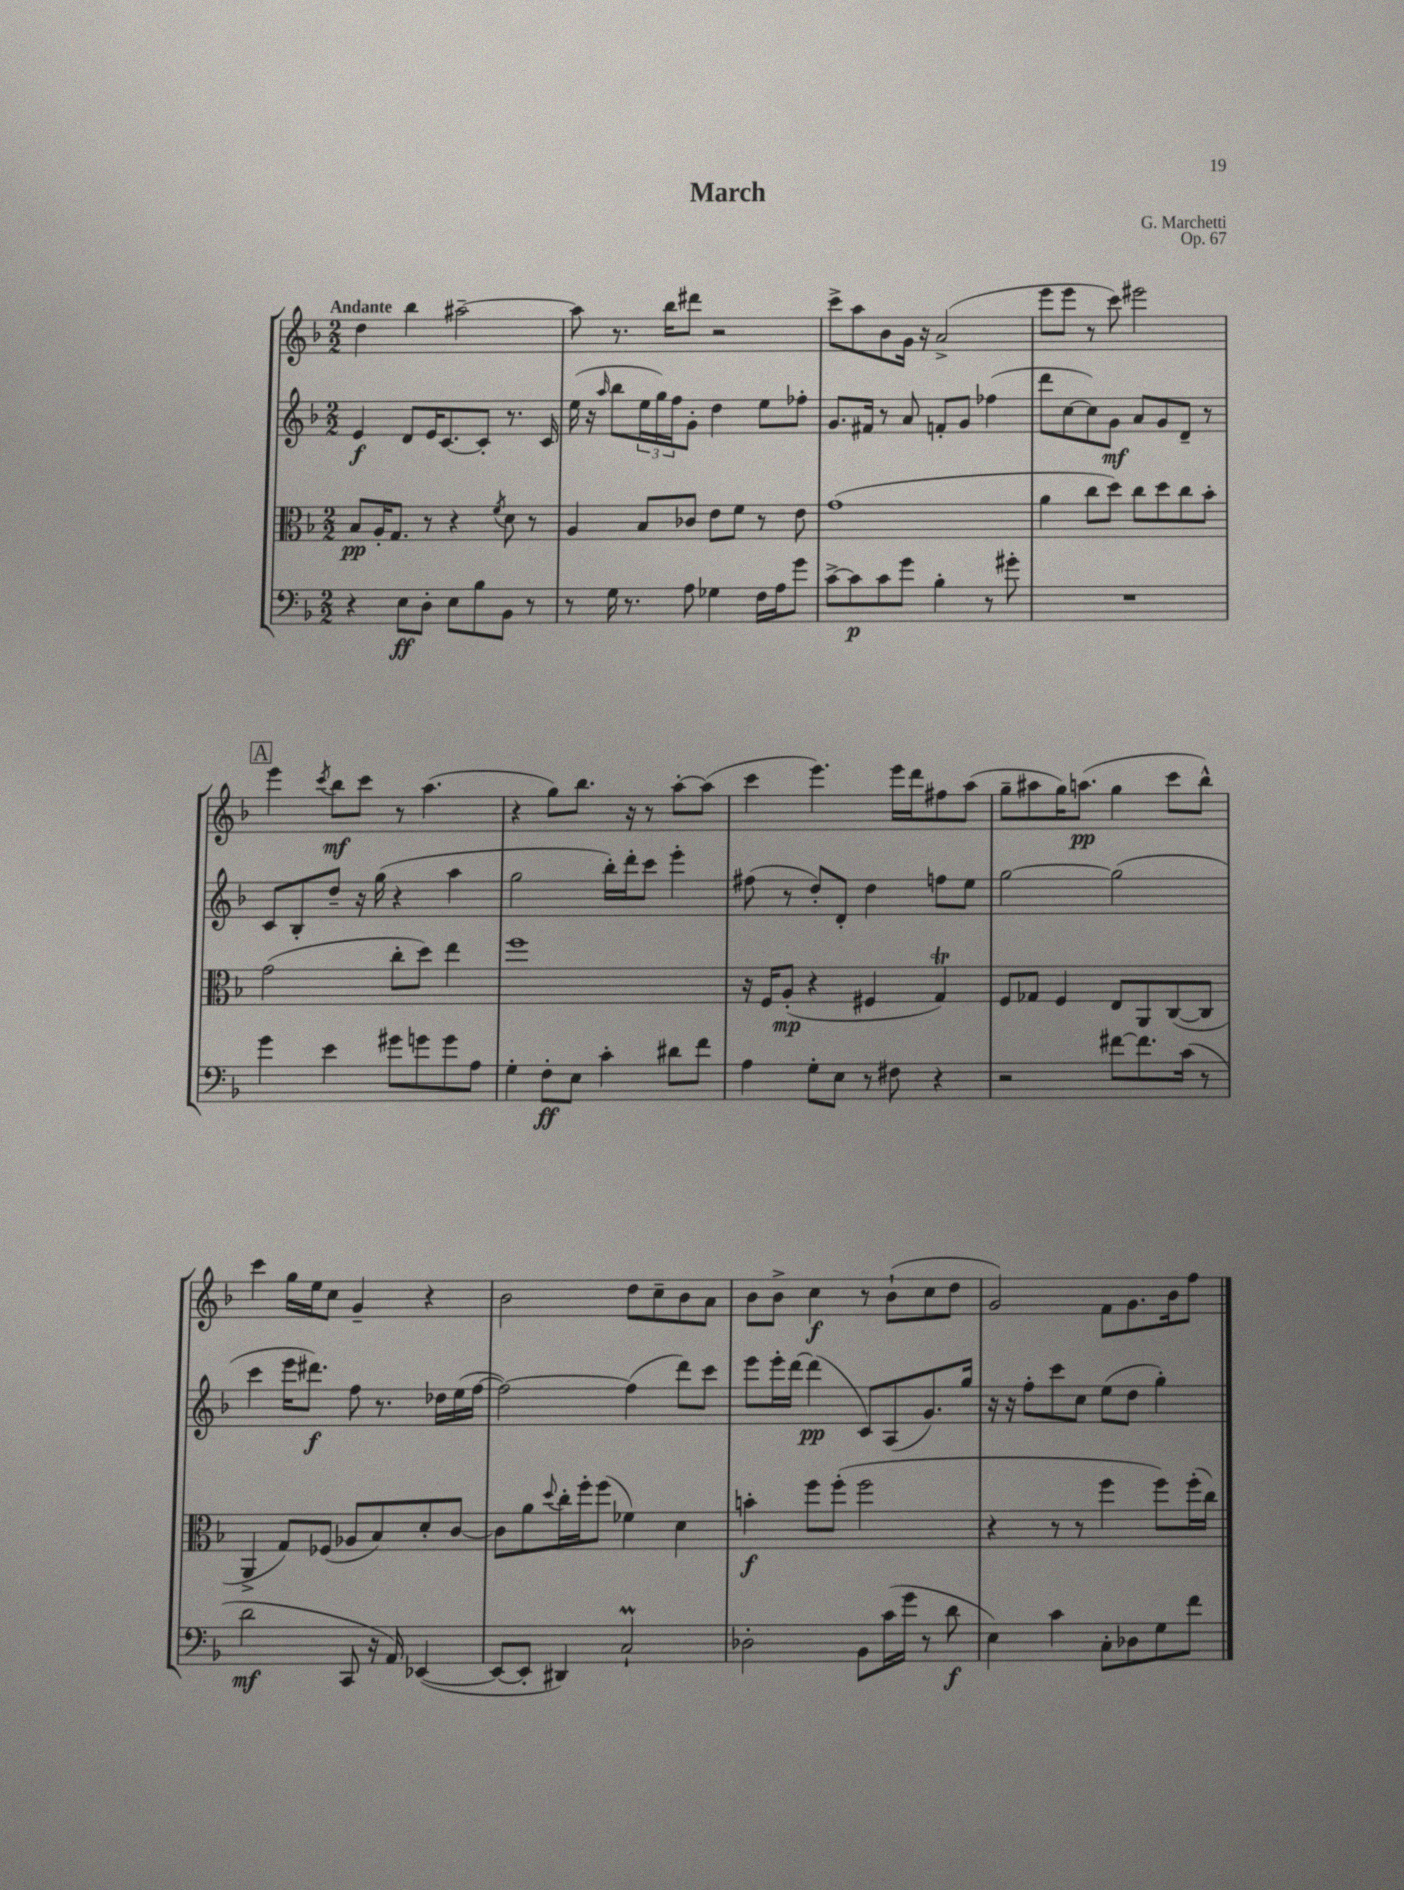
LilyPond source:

\header { title = "March" composer = "G. Marchetti" opus = "Op. 67" }
<<
\new StaffGroup <<
\new Staff = "s0" {
    \clef treble \key f \major \numericTimeSignature \time 2/2 \tempo "Andante"
    d''4 bes''4 ais''2~-- |
    ais''8 r8. bes''16 dis'''8 r2 |
    c'''8-> a''8 bes'8 g'16 r16 a'2->( |
    e'''8 e'''8 r8 c'''8) eis'''2 |
    \mark \markup { \box "A" } e'''4 \acciaccatura { c'''8 } bes''8\mf c'''8 r8 a''4.( |
    r4 g''8) bes''8. r16 r8 a''8~-. a''8( |
    c'''4 e'''4.) e'''16 d'''16 fis''8 a''8( |
    g''8-- ais''8 g''16) a''8.\pp( g''4 c'''8 bes''8-^) |
    c'''4 g''16 e''16 c''8 g'4-- r4 |
    bes'2 d''8 c''8-- bes'8 a'8 |
    bes'8 bes'8-> c''4\f r8 bes'8-!( c''8 d''8 |
    g'2) f'8 g'8. bes'16 f''8 \bar "|." |
}
\new Staff = "s1" {
    \clef treble \key f \major \numericTimeSignature \time 2/2
    e'4\f d'8 e'16 c'8.~ c'8-. r8. c'16 |
    e''16( r16 \grace { a''16 } bes''8 \tuplet 3/2 { e''16 g''16) f''16 } g'8-. d''4 e''8 fes''8-. |
    g'8. fis'16 r8 a'8 f'8-. g'8 fes''4( |
    d'''8 c''8~ c''8) g'8\mf a'8 g'8 d'8-- r8 |
    \mark \markup { \box "A" } c'8 bes8-. d''8-- r16 g''16( r4 a''4 |
    g''2 bes''16-.) d'''16-. c'''8 e'''4-. |
    fis''8( r8 d''8-.) d'8-. d''4 f''8 e''8 |
    g''2~ g''2( |
    c'''4 e'''16 dis'''8.\f) f''8 r8. des''16 e''16( f''16~ |
    f''2~) f''4( d'''8) c'''8 |
    e'''8 e'''16-. d'''16~ d'''4\pp( c'8) a8( g'8.) g''16 |
    r16 r16 f''8-. c'''8 c''8 e''8( d''8 g''4-.) \bar "|." |
}
\new Staff = "s2" {
    \clef alto \key f \major \numericTimeSignature \time 2/2
    bes8\pp a16-. g8. r8 r4 \acciaccatura { f'8 } d'8 r8 |
    a4 bes8 ces'8 e'8 f'8 r8 e'8 |
    g'1( |
    a'4 c''8 d''8) c''8 d''8 c''8 bes'8-. |
    \mark \markup { \box "A" } g'2( c''8-. d''8) e''4 |
    f''1 |
    r16 f16 a8-.\mp( r4 fis4 g4\trill) |
    f8 ges8 f4 e8 a,8 c8~( c8 |
    a,4-> g8) fes8( aes8 bes8) d'8-. c'8~ |
    c'8 a'8 \appoggiatura { d''8 } c''16-. f''16-. f''8( fes'4) d'4 |
    b'4-.\f f''8 f''8-.( f''2 |
    r4 r8 r8 f''4 f''8) f''16-.( c''16) \bar "|." |
}
\new Staff = "s3" {
    \clef bass \key f \major \numericTimeSignature \time 2/2
    r4 e8\ff d8-. e8 bes8 bes,8 r8 |
    r8 g16 r8. a8 ges4 f16 a16 g'8 |
    c'8~-> c'8\p c'8 g'8 bes4-. r8 gis'8-. |
    R1 |
    \mark \markup { \box "A" } g'4 e'4 gis'8 g'8 g'8 a8 |
    g4-. f8-.\ff e8 c'4-. dis'8 f'8 |
    a4 g8-. e8 r8 fis8 r4 |
    r2 fis'8~ fis'8. c'16( r8 |
    d'2\mf c,8 r16 a,16) ees,4~( |
    ees,8~ ees,8-. dis,4) c2-!\prall |
    des2-. bes,8 c'16( g'16 r8 d'8\f |
    e4) c'4 c8-. des8 g8 f'8 \bar "|." |
}
>>
>>
\layout { \context { \Score \remove "Bar_number_engraver" } }
